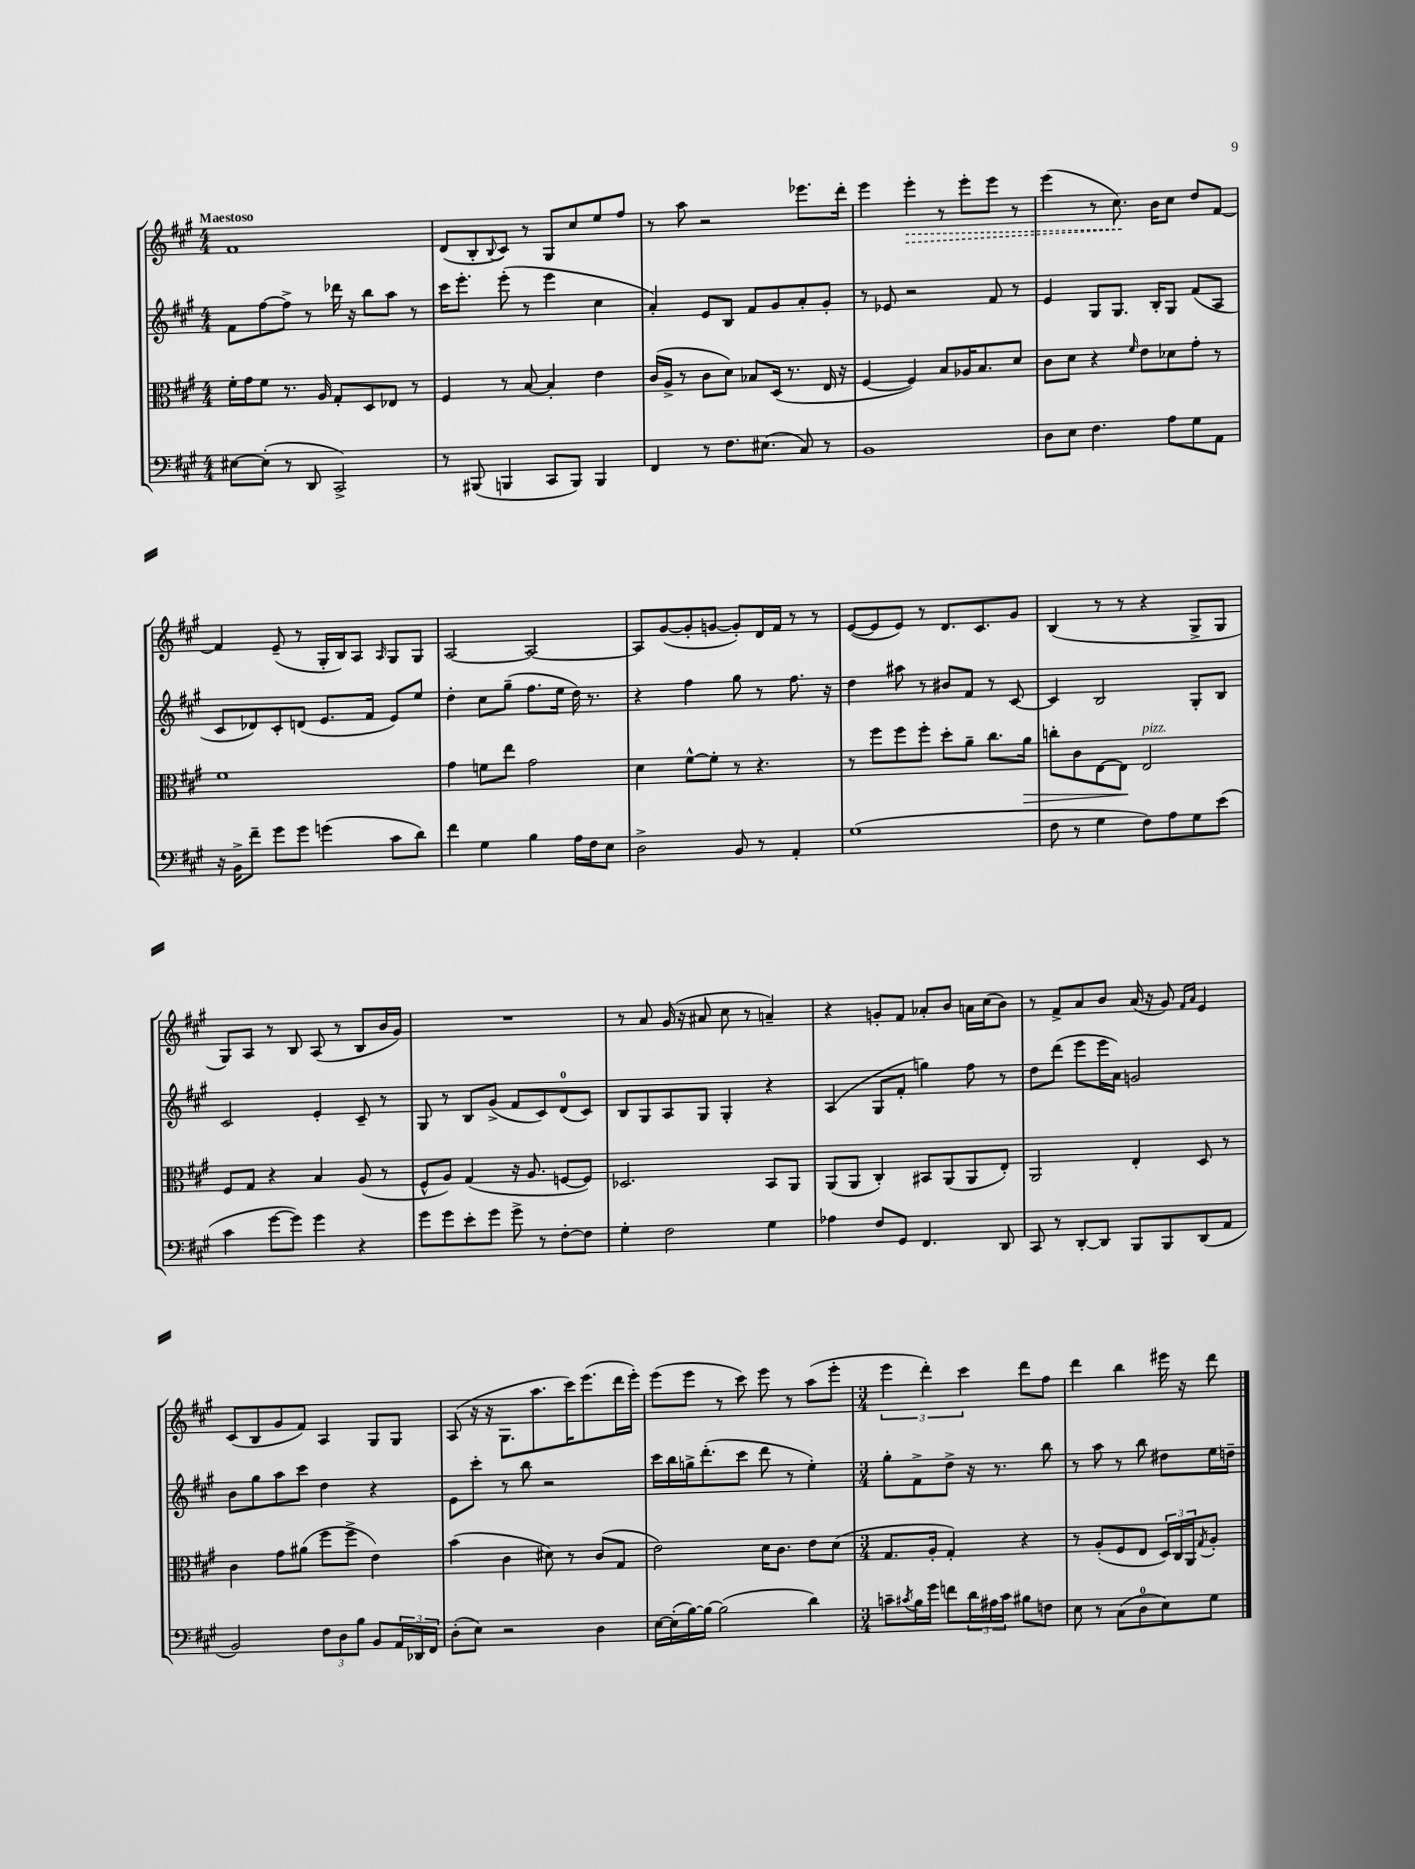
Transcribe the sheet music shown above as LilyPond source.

<<
\new StaffGroup <<
\new Staff = "s0" {
    \clef treble \key a \major \numericTimeSignature \time 4/4 \tempo "Maestoso"
    fis'1 |
    d'8( b8-. \appoggiatura { b8 } cis'8) r8 gis8 cis''8 e''8 fis''8 |
    r8 a''8 r2 ees'''8. d'''16-. |
    e'''4 \once \override Hairpin.style = #'dashed-line e'''4-.\> r8 e'''8-. e'''8 r8 |
    e'''4( r8 cis''8.\!) b'16 cis''8 d''8 fis'8~ |
    fis'4 e'8--( r8 gis16-. b16) a8 \grace { a16 } gis8 gis8 |
    a2~ a2~ |
    a8 gis'8~( gis'8-. g'8~ g'8-.) d'16 fis'16 r8 r8 |
    e'8~( e'8 e'8) r8 d'8. cis'8. gis'8 |
    b4( r8 r8 r4 gis8-> gis8 |
    gis8) a8 r8 b8 a8( r8 b8 b'16 gis'16) |
    R1 |
    r8 a'8 gis'16( r16 ais'8 cis''8 r8 a'4--) |
    r4 g'8-. fis'8 aes'8-. b'8 a'16 cis''16( b'8) |
    r8 fis'8-> a'8 b'8 a'16( r16 gis'8) \grace { fis'16 a'16 } e'4 |
    cis'8( b8 gis'8 fis'8) a4 gis8 gis8 |
    a8( r16 r16 gis8. a''8. cis'''16) e'''8.( d'''16 e'''16-.) |
    e'''8( e'''8 r8 cis'''8) e'''8 r8 a''8( e'''8-. |
    \numericTimeSignature \time 3/4 \tuplet 3/2 { e'''4 d'''4-.) cis'''4 } d'''8 fis''8 |
    d'''4 b''4 eis'''16 r16 d'''8 \bar "|." |
}
\new Staff = "s1" {
    \clef treble \key a \major \numericTimeSignature \time 4/4
    fis'8 fis''8~ fis''8-> r8 des'''16 r16 b''8 a''8 r8 |
    cis'''16 e'''8.-. e'''8-.( r8 e'''4 cis''4 |
    a'4-.) e'8 b8 fis'8 gis'8 a'8-. gis'8-. |
    r8 ees'8 r2 fis'8 r8 |
    e'4 gis8 gis8. b16-. gis8 fis'8( a8 |
    cis'8 des'8) cis'8-. d'8( e'8. fis'16 e'8) e''8 |
    d''4-. cis''8 gis''8--( fis''8. e''16 d''16) r8. |
    r4 fis''4 gis''8 r8 fis''8. r16 |
    d''4 ais''8 r8 bis'8 fis'8 r8 cis'8~ |
    cis'4 b2 gis8-. b8 |
    cis'2 e'4-. cis'8-- r8 |
    gis8 r8 b8 gis'8->( fis'8 cis'8) d'8-0( cis'8) |
    b8 gis8 a8 gis8 gis4-. r4 |
    a4( gis8 fis'8-. g''4) fis''8 r8 |
    d''8 d'''8( e'''8 e'''16 a'16) g'2 |
    b'8 gis''8 a''8 cis'''8 d''4 r4 |
    e'8 cis'''8-. r8 b''8 r2 |
    cis'''16 b''16 g''16-> d'''8.-.( cis'''8 d'''8 r8 e''4-.) |
    \numericTimeSignature \time 3/4 gis''8-. fis'8-> d''8-> r16 r8. b''8 |
    r8 a''8 r8 b''8 dis''8 e''16 d''16-- \bar "|." |
}
\new Staff = "s2" {
    \clef alto \key a \major \numericTimeSignature \time 4/4
    fis'16-. gis'16 fis'8 r8. a16 gis8-. d8 ees8 r8 |
    fis4 r8 b8~ b4-. e'4 |
    cis'16( a16-> r8 cis'8 d'8) bes8 d16( r8. e16 r16 |
    fis4~ fis4) b8 aes16 b8. d'8 |
    cis'8 d'8 r4 \grace { fis'16 } e'8 des'8 gis'8-. r8 |
    fis'1 |
    gis'4 f'8 e''8 gis'2 |
    d'4 fis'8~-^ fis'8-. r8 r4. |
    r8 fis''8 fis''8 fis''8-. d''8-. a'8-- cis''8. a'16\> |
    c''8-. cis'8 e8~ e8\! e2^\markup { \italic "pizz." } |
    fis8 gis8 r4 b4 a8( r8 |
    fis8-^ a8) gis4( r16 a8. f8~ f8) |
    des2. b,8 a,8 |
    a,8( a,8 cis4-.) bis,8 a,8( a,8 e8-.) |
    a,2 e4-. d8 r8 |
    cis'4 gis'8 ais'8( fis''8 fis''8-> e'4) |
    b'4( cis'4 dis'8) r8 cis'8( gis8 |
    e'2) d'16 cis'8. e'8 d'8( |
    \numericTimeSignature \time 3/4 gis8. a16-. gis4-.) r4 |
    r8 a8-.( fis8 e8 \tuplet 3/2 { d16) cis16 a,16 } \acciaccatura { gis8 } a8-. \bar "|." |
}
\new Staff = "s3" {
    \clef bass \key a \major \numericTimeSignature \time 4/4
    eis8~ eis8-.( r8 d,8 cis,2->) |
    r8 bis,,8( b,,4 cis,8 b,,8) b,,4 |
    fis,4 r8 fis8. eis8.( cis8) r8 |
    b,1 |
    d8 e8 fis4. a8 gis8 a,8 |
    r16 b,16-> fis'8-- gis'8 gis'8 g'4( cis'8 d'8) |
    fis'4 gis4 b4 a16 fis16 e8 |
    d2-> b,8 r8 a,4-. |
    gis1( |
    fis8 r8 gis4 fis8) a8 gis8 e'8( |
    cis'4 gis'8~ gis'8) gis'4 r4 |
    gis'8 gis'8 e'8-. gis'8 gis'8-> r8 fis8~-. fis8 |
    gis4-. fis2 gis4 |
    aes4 fis8 gis,8 fis,4. d,8 |
    cis,8 r8 d,8~-. d,8 b,,8 b,,8 d,8( a,8 |
    b,2) \tuplet 3/2 { fis8 d8 b8 } b,8 \tuplet 3/2 { a,16 des,16 fis,16 } |
    d8-.( e8) r2 d4 |
    e16~ e16-.( b16~) b16~ b2( d'4) |
    \numericTimeSignature \time 3/4 c'8-- \acciaccatura { cis'8 } b16 gis'16 f'8 \tuplet 3/2 { d'16 ais16 cis'16 } bis8 f8 |
    e8 r8 cis8( d8-0 e8) gis8 \bar "|." |
}
>>
>>
\layout { \context { \Score \remove "Bar_number_engraver" } }
